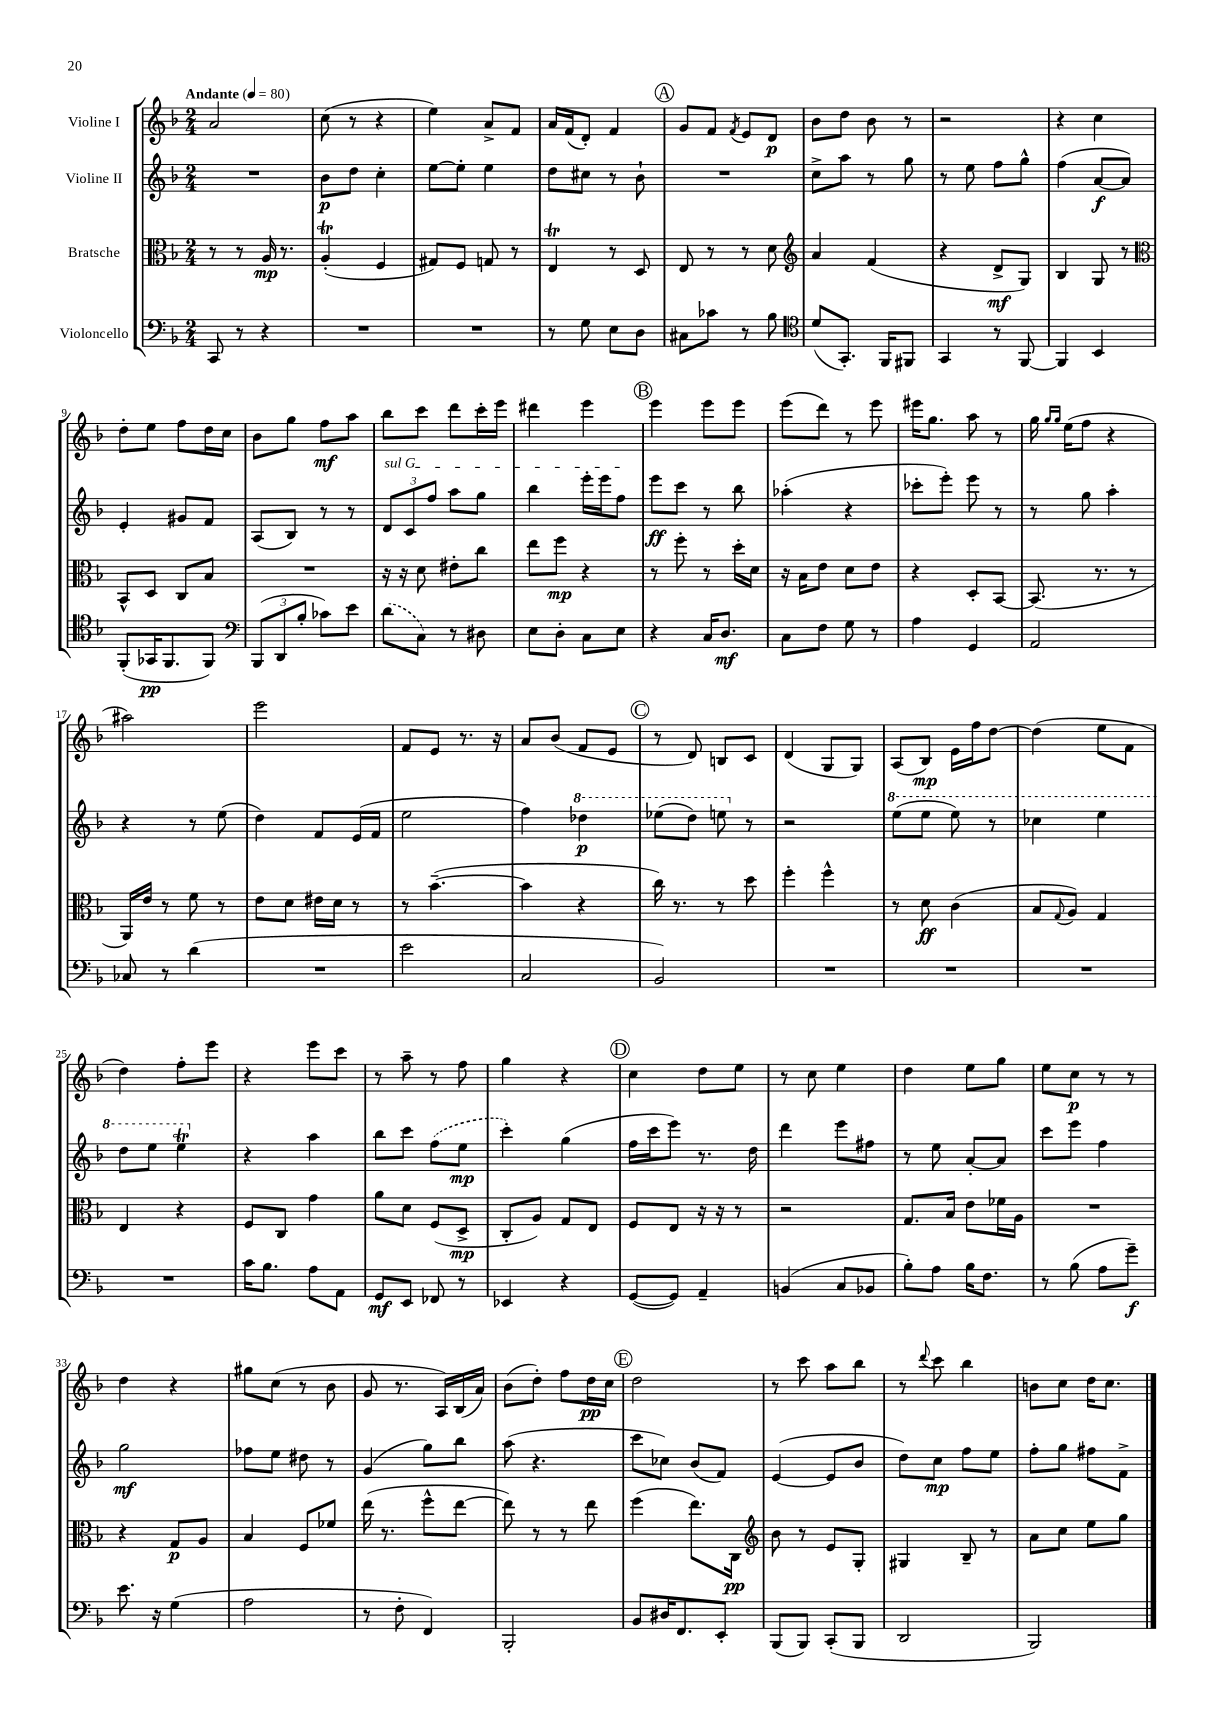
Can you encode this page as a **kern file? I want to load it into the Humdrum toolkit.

**kern	**dynam	**kern	**dynam	**kern	**dynam	**kern	**dynam
*part4	*part4	*part3	*part3	*part2	*part2	*part1	*part1
*staff4	*staff4	*staff3	*staff3	*staff2	*staff2	*staff1	*staff1
*I"Violoncello	*	*I"Bratsche	*	*I"Violine II	*	*I"Violine I	*
*clefF4	*	*clefC3	*	*clefG2	*	*clefG2	*
*k[b-]	*	*k[b-]	*	*k[b-]	*	*k[b-]	*
*M2/4	*	*M2/4	*	*M2/4	*	*M2/4	*
*MM80	*	*MM80	*	*MM80	*	*MM80	*
=1	=1	=1	=1	=1	=1	=1	=1
!	!	!	!	!	!	!LO:TX:a:B:t=Andante	!
8CC/	.	8r	.	2r	.	2a/	.
8r	.	8r	.	.	.	.	.
4r	.	16A/	mp	.	.	.	.
.	.	8.r	.	.	.	.	.
=2	=2	=2	=2	=2	=2	=2	=2
2r	.	(4At'/	.	8b-\L	p	(8cc\	.
.	.	.	.	8dd\J	.	8r	.
.	.	4F/	.	4cc'\	.	4r	.
=3	=3	=3	=3	=3	=3	=3	=3
2r	.	8G#X/L)	.	[8ee\L	.	4ee\)	.
.	.	8F/J	.	8ee'\J]	.	.	.
.	.	8Gn/	.	4ee\	.	8a^/L	.
.	.	8r	.	.	.	8f/J	.
=4	=4	=4	=4	=4	=4	=4	=4
8r	.	4Et/	.	8dd\L	.	16a/LL	.
.	.	.	.	.	.	(16f/J	.
8G\	.	.	.	8cc#X\J	.	8d'/J)	.
8E\L	.	8r	.	8r	.	4f/	.
8D\J	.	8D/	.	8b-`\	.	.	.
!!LO:REH:place=s1:t=A
=5	=5	=5	=5	=5	=5	=5	=5
8C#X\L	.	8E/	.	2r	.	8g/L	.
8c-X\J	.	8r	.	.	.	8f/J	.
.	.	.	.	.	.	8qf/	.
8r	.	8r	.	.	.	8e/L	.
8B-\	.	8d\	.	.	.	8d/J	p
=6	=6	=6	=6	=6	=6	=6	=6
*clefC4	*	*clefG2	*	*	*	*	*
(8d/L	.	4a/	.	8cc^\L	.	8b-\L	.
8.GG'/J)	.	.	.	8aa\J	.	8dd\J	.
.	.	(4f/	.	8r	.	8b-\	.
16FF/KL	.	.	.	.	.	.	.
8FF#X/J	.	.	.	8gg\	.	8r	.
=7	=7	=7	=7	=7	=7	=7	=7
4GG/	.	4r	.	8r	.	2r	.
.	.	.	.	8ee\	.	.	.
8r	.	8d^/L	mf	8ff\L	.	.	.
[8FF/	.	8G/J)	.	8gg^^\J	.	.	.
=8	=8	=8	=8	=8	=8	=8	=8
4FF/]	.	4B-/	.	(4ff\	.	4r	.
4BB-/	.	8G/	.	[8a/L	f	4cc\	.
.	.	8r	.	8a/J])	.	.	.
!!LO:LB:g=z
=9	=9	=9	=9	=9	=9	=9	=9
*	*	*clefC3	*	*	*	*	*
(8FF'/L	.	8BB-^^/L	.	4e'/	.	8dd'\L	.
16GG-X/K	pp	8D/J	.	.	.	8ee\J	.
8.FF/	.	.	.	.	.	.	.
.	.	8C/L	.	8g#X/L	.	8ff\L	.
8FF/J)	.	8B-/J	.	8f/J	.	16dd\L	.
.	.	.	.	.	.	16cc\JJ	.
=10	=10	=10	=10	=10	=10	=10	=10
*clefF4	*	*	*	*	*	*	*
(12BBB-/L	.	2r	.	(8A/L	.	8b-\L	.
12DD/	.	.	.	.	.	.	.
.	.	.	.	8B-/J)	.	8gg\J	.
12B-'/J	.	.	.	.	.	.	.
8c-X\L)	.	.	.	8r	.	8ff\L	mf
8e\J	.	.	.	8r	.	8aa\J	.
=11	=11	=11	=11	=11	=11	=11	=11
!	!	!	!	!LO:TX:a:i:t=sul G	!	!	!
(8d\L	.	16r	.	12d/L	.	8bb-\L	.
.	.	16r	.	.	.	.	.
.	.	.	.	12c/	.	.	.
8C\J)	.	8d\	.	.	.	8ccc\J	.
.	.	.	.	12ff/J	.	.	.
8r	.	8e#X'\L	.	8aa\L	.	8ddd\L	.
8D#X\	.	8cc\J	.	8gg\J	.	16ccc'\L	.
.	.	.	.	.	.	16eee\JJ	.
=12	=12	=12	=12	=12	=12	=12	=12
8E\L	.	8ee\L	.	4bb-\	.	4ddd#X\	.
8D'\J	.	8ff\J	mp	.	.	.	.
8C\L	.	4r	.	16eee'\LL	.	4eee\	.
.	.	.	.	16eee\J	.	.	.
8E\J	.	.	.	8ff\J	.	.	.
!!LO:REH:place=s1:t=B
=13	=13	=13	=13	=13	=13	=13	=13
4r	.	8r	.	8eee\L	ff	4eee\	.
.	.	8ff'\	.	8ccc\J	.	.	.
16C/KL	.	8r	.	8r	.	8eee\L	.
8.D/J	mf	.	.	.	.	.	.
.	.	16dd'\LL	.	8bb-\	.	8eee\J	.
.	.	16d\JJ	.	.	.	.	.
=14	=14	=14	=14	=14	=14	=14	=14
8C\L	.	16r	.	(4aa-X'\	.	(8eee\L	.
.	.	16B-\KL	.	.	.	.	.
8F\J	.	8e\J	.	.	.	8ddd\J)	.
8G\	.	8d\L	.	4r	.	8r	.
8r	.	8e\J	.	.	.	8eee\	.
=15	=15	=15	=15	=15	=15	=15	=15
4A\	.	4r	.	8ccc-X'\L	.	16eee#X\KL	.
.	.	.	.	.	.	8.gg\J	.
.	.	.	.	8eee'\J)	.	.	.
4GG/	.	8D'/L	.	8eee\	.	8aa\	.
.	.	[8BB-/J	.	8r	.	8r	.
=16	=16	=16	=16	=16	=16	=16	=16
2AA/	.	(8.BB-/]	.	8r	.	16gg\	.
.	.	.	.	.	.	16qqgg/LL	.
.	.	.	.	.	.	16qqgg/JJ	.
.	.	.	.	.	.	(16ee\KL	.
.	.	.	.	8gg\	.	8ff\J	.
.	.	8.r	.	.	.	.	.
.	.	.	.	4aa'\	.	4r	.
.	.	8r	.	.	.	.	.
!!LO:LB:g=z
=17	=17	=17	=17	=17	=17	=17	=17
8C-X/	.	16AA/LL)	.	4r	.	2aa#X\)	.
.	.	16e/JJ	.	.	.	.	.
8r	.	8r	.	.	.	.	.
(4d\	.	8f\	.	8r	.	.	.
.	.	8r	.	(8ee\	.	.	.
=18	=18	=18	=18	=18	=18	=18	=18
2r	.	8e\L	.	4dd\)	.	2eee\	.
.	.	8d\J	.	.	.	.	.
.	.	16e#X\LL	.	8f/L	.	.	.
.	.	16d\JJ	.	.	.	.	.
.	.	8r	.	(16e/L	.	.	.
.	.	.	.	16f/JJ	.	.	.
=19	=19	=19	=19	=19	=19	=19	=19
2e\	.	8r	.	2ee\	.	8f/L	.
.	.	([4.b-~\	.	.	.	8e/J	.
.	.	.	.	.	.	8.r	.
.	.	.	.	.	.	16r	.
=20	=20	=20	=20	=20	=20	=20	=20
2C/	.	4b-\]	.	4ff\)	.	8a/L	.
.	.	.	.	.	.	(8b-/J	.
*	*	*	*	*8va	*	*	*
.	.	4r	.	4ddd-X\	p	8f/L	.
.	.	.	.	.	.	8e/J	.
!!LO:REH:place=s1:t=C
=21	=21	=21	=21	=21	=21	=21	=21
2BB-/)	.	16cc\)	.	(8eee-X\L	.	8r	.
.	.	8.r	.	.	.	.	.
.	.	.	.	8ddd\J)	.	8d/)	.
.	.	8r	.	8eeen\	.	8Bn/L	.
*	*	*	*	*X8va	*	*	*
.	.	8dd\	.	8r	.	8c/J	.
=22	=22	=22	=22	=22	=22	=22	=22
2r	.	4ff'\	.	2r	.	(4d/	.
.	.	4ff^^\	.	.	.	8G/L	.
.	.	.	.	.	.	8G/J)	.
=23	=23	=23	=23	=23	=23	=23	=23
*	*	*	*	*8va	*	*	*
2r	.	8r	.	(8eee\L	.	(8A/L	.
.	.	8d\	ff	8eee\J	.	8B-/J)	mp
.	.	(4c\	.	8eee\)	.	16e\LL	.
.	.	.	.	.	.	16ff\J	.
.	.	.	.	8r	.	[8dd\J	.
=24	=24	=24	=24	=24	=24	=24	=24
2r	.	8B-/L	.	4ccc-X\	.	(4dd\]	.
.	.	8qqG/	.	.	.	.	.
.	.	8A/J)	.	.	.	.	.
.	.	4G/	.	4eee\	.	8ee\L	.
.	.	.	.	.	.	8f\J	.
!!LO:LB:g=z
=25	=25	=25	=25	=25	=25	=25	=25
2r	.	4E/	.	8ddd\L	.	4dd\)	.
.	.	.	.	8eee\J	.	.	.
.	.	4r	.	4eeet\	.	8ff'\L	.
.	.	.	.	.	.	8eee\J	.
=26	=26	=26	=26	=26	=26	=26	=26
*	*	*	*	*X8va	*	*	*
16c\KL	.	8F/L	.	4r	.	4r	.
8.B-\J	.	.	.	.	.	.	.
.	.	8C/J	.	.	.	.	.
8A\L	.	4g\	.	4aa\	.	8eee\L	.
8AA\J	.	.	.	.	.	8ccc\J	.
=27	=27	=27	=27	=27	=27	=27	=27
8GG/L	mf	8a\L	.	8bb-\L	.	8r	.
8EE/J	.	8d\J	.	8ccc\J	.	8aa~\	.
8FF-X/	.	(8F/L	.	(8ff\L	.	8r	.
8r	.	8D^/J	mp	8ee\J	mp	8ff\	.
=28	=28	=28	=28	=28	=28	=28	=28
4EE-X/	.	8C'/L	.	4ccc'\)	.	4gg\	.
.	.	8A/J)	.	.	.	.	.
4r	.	8G/L	.	(4gg\	.	4r	.
.	.	8E/J	.	.	.	.	.
!!LO:REH:place=s1:t=D
=29	=29	=29	=29	=29	=29	=29	=29
([8GG/L	.	8F/L	.	16ff\LL	.	4cc\	.
.	.	.	.	16ccc\J	.	.	.
8GG/J])	.	8E/J	.	8eee\J)	.	.	.
4AA~/	.	16r	.	8.r	.	8dd\L	.
.	.	16r	.	.	.	.	.
.	.	8r	.	.	.	8ee\J	.
.	.	.	.	16dd\	.	.	.
=30	=30	=30	=30	=30	=30	=30	=30
(4BBn/	.	2r	.	4ddd\	.	8r	.
.	.	.	.	.	.	8cc\	.
8C/L	.	.	.	8eee\L	.	4ee\	.
8BB-X/J	.	.	.	8ff#X\J	.	.	.
=31	=31	=31	=31	=31	=31	=31	=31
8B-'\L)	.	8.G/L	.	8r	.	4dd\	.
8A\J	.	.	.	8ee\	.	.	.
.	.	16B-/Jk	.	.	.	.	.
16B-\KL	.	8e\L	.	[8a'/L	.	8ee\L	.
8.F\J	.	.	.	.	.	.	.
.	.	16f-X\L	.	8a/J]	.	8gg\J	.
.	.	16A\JJ	.	.	.	.	.
=32	=32	=32	=32	=32	=32	=32	=32
8r	.	2r	.	8ccc\L	.	8ee\L	.
(8B-\	.	.	.	8eee\J	.	8cc\J	p
8A\L	.	.	.	4ff\	.	8r	.
8g~\J)	f	.	.	.	.	8r	.
!!LO:LB:g=z
=33	=33	=33	=33	=33	=33	=33	=33
8.e\	.	4r	.	2gg\	mf	4dd\	.
16r	.	.	.	.	.	.	.
(4G\	.	8G/L	p	.	.	4r	.
.	.	8A/J	.	.	.	.	.
=34	=34	=34	=34	=34	=34	=34	=34
2A\	.	4B-/	.	8ff-X\L	.	8gg#X\L	.
.	.	.	.	8ee\J	.	(8cc\J	.
.	.	8F/L	.	8dd#X\	.	8r	.
.	.	8f-X/J	.	8r	.	8b-\	.
=35	=35	=35	=35	=35	=35	=35	=35
8r	.	(16ee\	.	(4g/	.	8g/	.
.	.	8.r	.	.	.	.	.
8F'\	.	.	.	.	.	8.r	.
4FF/)	.	8ff^^\L	.	8gg\L)	.	.	.
.	.	.	.	.	.	16A/LL)	.
.	.	[8ee\J	.	8bb-\J	.	(16B-/	.
.	.	.	.	.	.	16a/JJ)	.
=36	=36	=36	=36	=36	=36	=36	=36
2BBB-'/	.	8ee\])	.	(8aa\	.	(8b-\L	.
.	.	8r	.	4.r	.	8dd'\J)	.
.	.	8r	.	.	.	8ff\L	.
.	.	8ee\	.	.	.	16dd\L	pp
.	.	.	.	.	.	16cc\JJ	.
!!LO:REH:place=s1:t=E
=37	=37	=37	=37	=37	=37	=37	=37
8BB-/L	.	(4ff\	.	8ccc\L	.	2dd\	.
16D#X/K	.	.	.	8cc-X\J)	.	.	.
8.FF/	.	.	.	.	.	.	.
.	.	8.ee\L)	.	(8b-/L	.	.	.
8EE'/J	.	.	.	8f/J)	.	.	.
.	.	16C\Jk	pp	.	.	.	.
=38	=38	=38	=38	=38	=38	=38	=38
*	*	*clefG2	*	*	*	*	*
(8BBB-/L	.	8b-\	.	([4e/	.	8r	.
8BBB-/J)	.	8r	.	.	.	8ccc\	.
(8CC'/L	.	8e/L	.	8e/L]	.	8aa\L	.
8BBB-/J	.	8G'/J	.	8b-/J	.	8bb-\J	.
=39	=39	=39	=39	=39	=39	=39	=39
2DD/	.	4G#X/	.	8dd\L)	.	8r	.
.	.	.	.	.	.	8qqddd/	.
.	.	.	.	8cc\J	mp	8ccc\	.
.	.	8B-~/	.	8ff\L	.	4bb-\	.
.	.	8r	.	8ee\J	.	.	.
=40	=40	=40	=40	=40	=40	=40	=40
2BBB-/)	.	8a\L	.	8ff'\L	.	8bn\L	.
.	.	8cc\J	.	8gg\J	.	8cc\J	.
.	.	8ee\L	.	8ff#X\L	.	16dd\KL	.
.	.	.	.	.	.	8.cc\J	.
.	.	8gg\J	.	8f^\J	.	.	.
==	==	==	==	==	==	==	==
*-	*-	*-	*-	*-	*-	*-	*-
